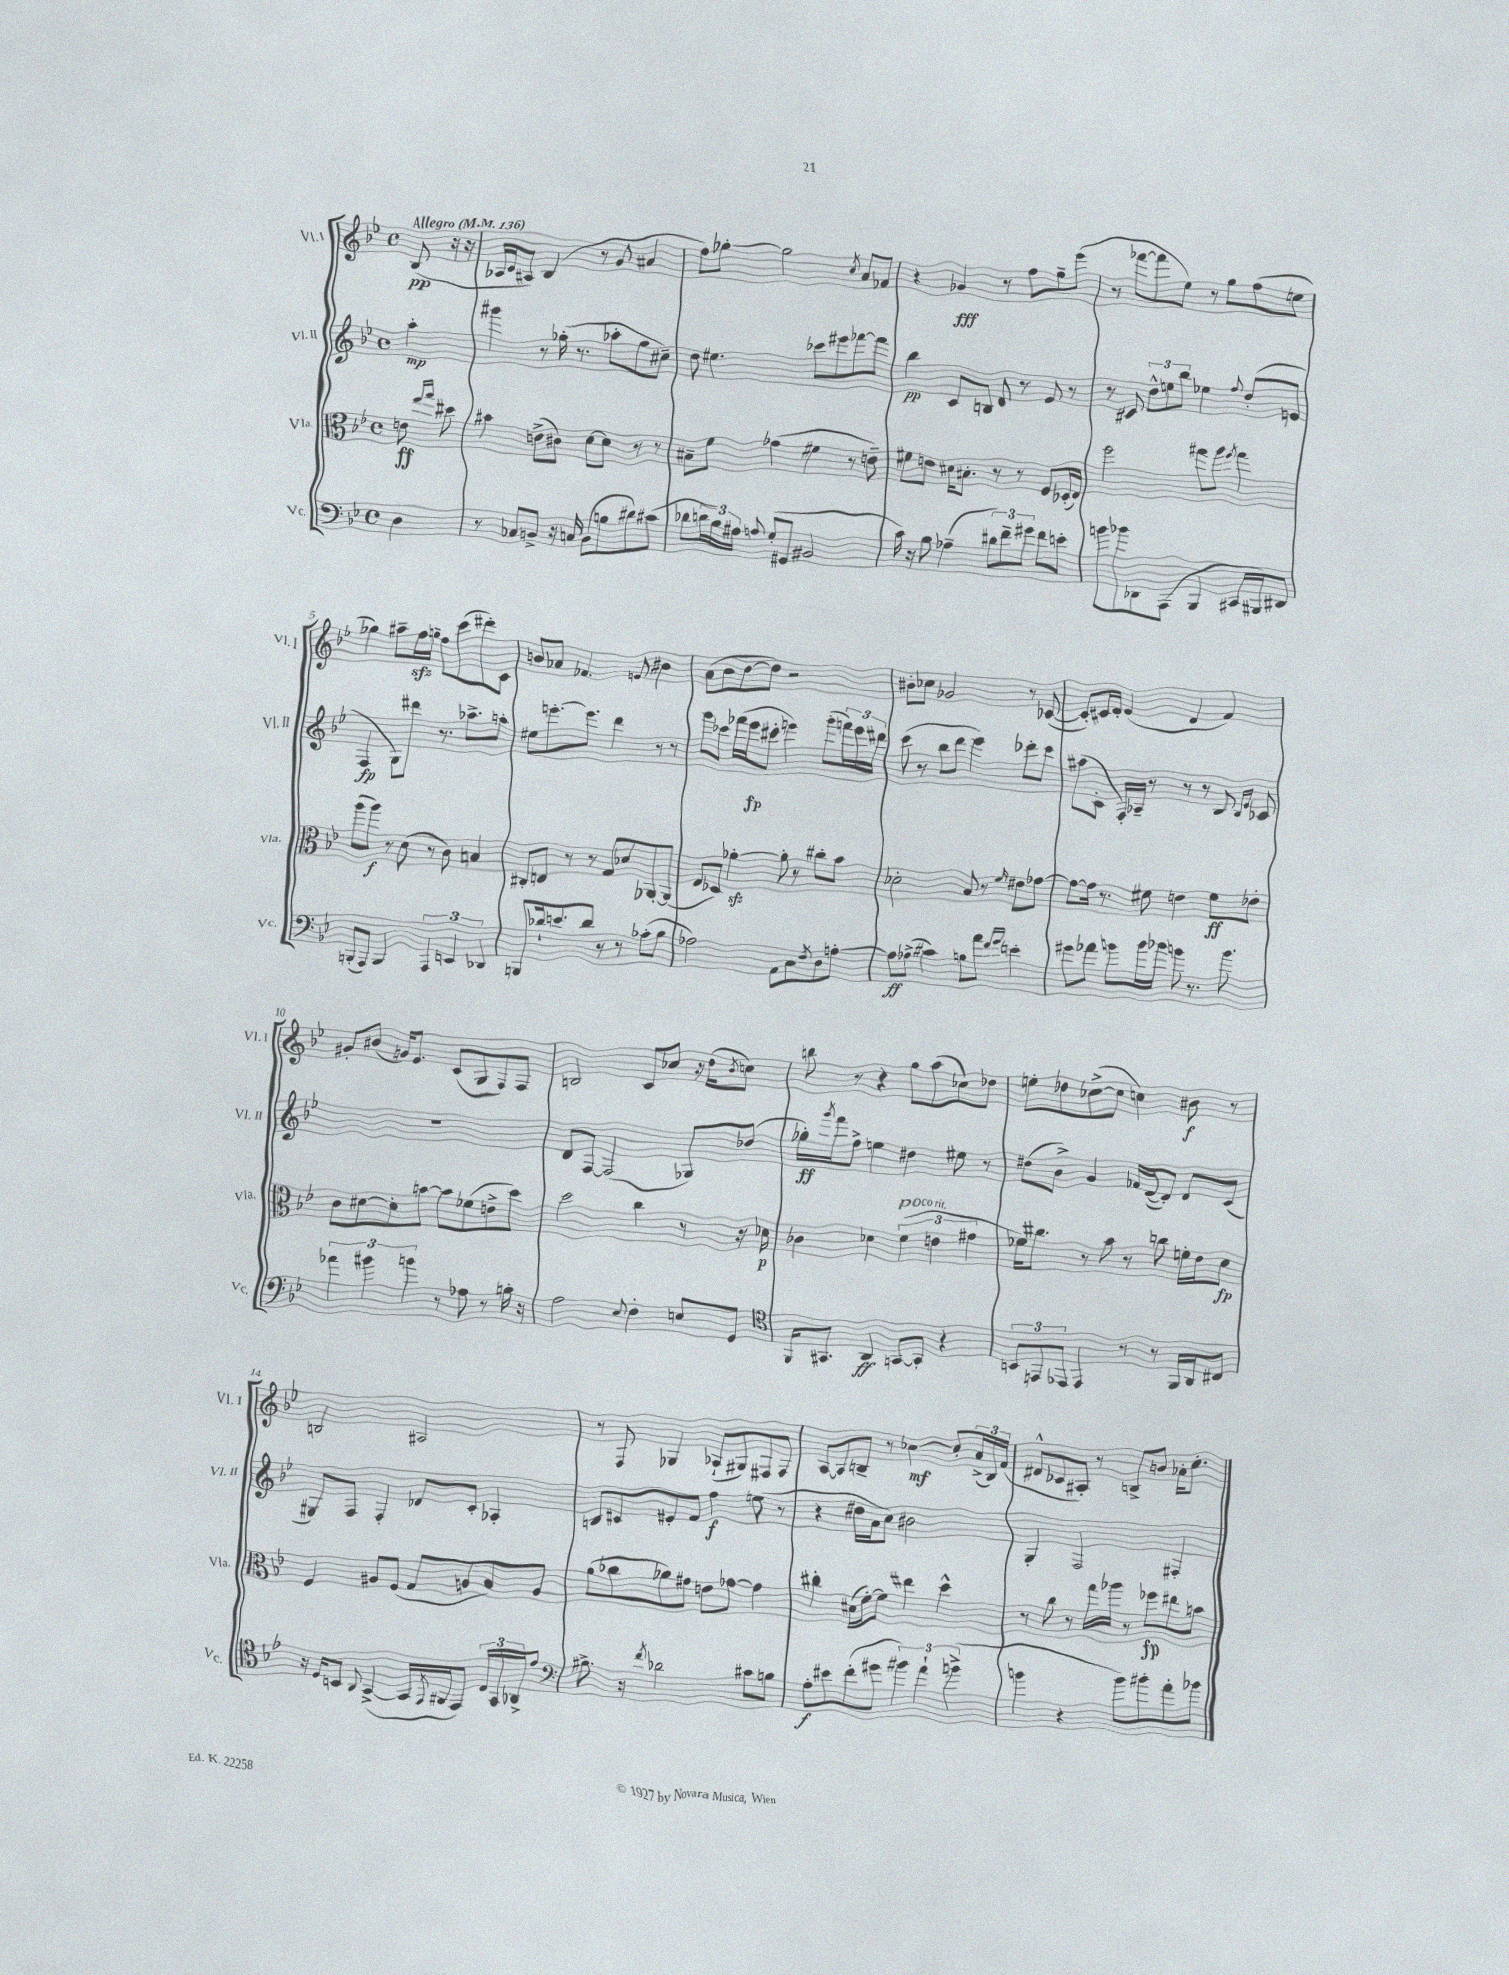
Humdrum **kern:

**kern	**dynam	**kern	**dynam	**kern	**dynam	**kern	**dynam
*part4	*part4	*part3	*part3	*part2	*part2	*part1	*part1
*staff4	*staff4	*staff3	*staff3	*staff2	*staff2	*staff1	*staff1
*I"Vc.	*	*I"Vla.	*	*I"Vl. II	*	*I"Vl. I	*
*I'Vc.	*	*I'Vla.	*	*I'Vl. II	*	*I'Vl. I	*
*clefF4	*	*clefC3	*	*clefG2	*	*clefG2	*
*k[b-e-]	*	*k[b-e-]	*	*k[b-e-]	*	*k[b-e-]	*
*M4/4	*	*M4/4	*	*M4/4	*	*M4/4	*
*met(c)	*	*met(c)	*	*met(c)	*	*met(c)	*
*MM136	*	*MM136	*	*MM136	*	*MM136	*
=	=	=	=	=	=	=	=
!	!	!	!	!	!	!LO:TX:a:B:t=Allegro	!
4D\	.	8en\	ff	4aa'\	mp	(8B-/	pp
.	.	16qqee-/LL	.	.	.	.	.
.	.	16qqgg/JJ	.	.	.	.	.
.	.	8dd#X\	.	.	.	16r	.
.	.	.	.	.	.	16r	.
=1	=1	=1	=1	=1	=1	=1	=1
8r	.	4b#X\	.	4ggg#X\	.	16A-X/LL	.
.	.	.	.	.	.	16c/J	.
8C-X/L	.	.	.	.	.	8A#X/J)	.
8BBn^/J	.	(8en^\L	.	8r	.	(4B-/	.
16r	.	8c#X\J)	.	(16gg-X'\	.	.	.
16Cn/	.	.	.	8.r	.	.	.
(8BB\L	.	[8d\L	.	.	.	8r	.
8Bn\	.	8d\J]	.	8aa-X'\L	.	8g/	.
8d#X\)	.	8r	.	8gg-\	.	4a#X/	.
(8c#X\J	.	8r	.	8cc#X~\J)	.	.	.
=2	=2	=2	=2	=2	=2	=2	=2
8d-X\L	.	8B#X~\L	.	8dd\	.	8ff\L)	.
24dn\L	.	8f\J	.	4.ee#X\	.	[8gg-X'\J	.
24B-\)	.	.	.	.	.	.	.
24A#X\JJ	.	.	.	.	.	.	.
8qqAn/	.	.	.	.	.	.	.
(8G'/L	.	(4g-X\	.	.	.	2gg-\]	.
8GG#X/J	.	.	.	.	.	.	.
2BB#X/	.	4f#X\	.	8ccc-X\L	.	.	.
.	.	.	.	8eee#X\	.	.	.
.	.	.	.	.	.	8qcc/	.
.	.	8r	.	[8fff-X\	.	8a/L	.
.	.	8en~\)	.	8fff-\J]	.	8f-X/J	.
=3	=3	=3	=3	=3	=3	=3	=3
16c\)	.	8f#X\L	.	4bb-\	pp	4r	.
16r	.	.	.	.	.	.	.
8B-\	.	8en\J	.	.	.	.	.
(4A-X~\	.	16d#X\KL	.	8c/L	.	4g-X/	fff
.	.	8.B#X'\J	.	.	.	.	.
.	.	.	.	8Bn/J	.	.	.
12d#X\L)	.	8r	.	8d/	.	8r	.
12f~\	.	.	.	.	.	.	.
.	.	8r	.	8r	.	8ff\L	.
12g#X\J	.	.	.	.	.	.	.
8f\L	.	8F/L	.	8e-/	.	8gg~\	.
8en'\J	.	(16D-X'/L	.	8r	.	(8eee-\J	.
.	.	16E-/JJ)	.	.	.	.	.
=4	=4	=4	=4	=4	=4	=4	=4
8bn\L	.	2ff\	.	8r	.	8r	.
8b-X\	.	.	.	8c#X/	.	[8fff-X\L	.
8DD-X\	.	.	.	12dd^^\L	.	8fff-\]	.
.	.	.	.	12een\	.	.	.
(8AAA\J	.	.	.	.	.	8ee-\J)	.
.	.	.	.	12bb-\J	.	.	.
4BBB-/	.	8gg#X\L	.	4ee-X\	.	8r	.
.	.	8aa\J	.	.	.	8gg\L	.
.	.	8qff/	.	8qqff/	.	.	.
16CC#X/LL	.	4gg#\	.	(8dd'/L	.	(8ff\	.
16BBB#X/J)	.	.	.	.	.	.	.
8DD#X/J	.	.	.	8en/J	.	8een\J	.
!!LO:LB:g=z
=5	=5	=5	=5	=5	=5	=5	=5
(8BBBn'/L	.	(8aa\L	.	4F/	fp	4gg-X\)	.
8AAA/J)	.	8aa\J)	f	.	.	.	.
4BBB/	.	8r	.	8G\L)	.	8aa#X~\L	.
.	.	(8d\	.	8ddd#X\J	.	16ffzz\L	.
.	.	.	.	.	.	16ggn~\JJ	.
6AAA/	.	8r	.	8.r	.	8ff\L	.
.	.	8c\)	.	.	.	(8ccc\	.
6EEn/	.	.	.	.	.	.	.
.	.	.	.	8.aa-X^\L	.	.	.
.	.	4Bn/	.	.	.	8ddd#X'\)	.
6DD-X/	.	.	.	.	.	.	.
.	.	.	.	8aan'\J	.	8c\J	.
=6	=6	=6	=6	=6	=6	=6	=6
8BBBn/L	.	8C#X'/L	.	8ee#X\L	.	8bn/L	.
16d-X`/k	.	8En/J	.	[8.eeen'\	.	8a-X/J	.
8.en/	.	.	.	.	.	.	.
.	.	8r	.	.	.	4.f-X/	.
.	.	.	.	8.eee\J]	.	.	.
8d-/J	.	8r	.	.	.	.	.
8r	.	8G/L	.	4ddd\	.	.	.
8r	.	8d-X/	.	.	.	8en/	.
(8c-X'\L	.	[8AA-X'/	.	8r	.	4b#X\	.
8B-\J	.	(8AA-/J]	.	8r	.	.	.
=7	=7	=7	=7	=7	=7	=7	=7
2A-X\)	.	8E-/L	.	8ggg\L	.	(8a\L	.
.	.	8D-X/J)	.	8ccc-X\J	.	8b-\	.
.	.	[4a-Xzz'\	.	(16fff-X\LL	.	[8dd\	.
.	.	.	.	16eee-\J	fp	.	.
.	.	.	.	8ccc#X'\J	.	8dd\J])	.
8AA\L	.	8a-'\]	.	4eeen\)	.	2r	.
8C\	.	8r	.	.	.	.	.
8qF/	.	.	.	.	.	.	.
8D\	.	8cc#X'\L	.	(8ggg'\L	.	.	.
[8An'\J	.	8b-\J	.	24fffn\L)	.	.	.
.	.	.	.	24eee\	.	.	.
.	.	.	.	24ddd#X\JJ	.	.	.
=8	=8	=8	=8	=8	=8	=8	=8
8A\L]	ff	2d-X'\	.	(8ccc\	.	8b#X'\L	.
(8A-X^\J	.	.	.	8r	.	8cc-X\J	.
4c#X\)	.	.	.	8bb-\L	.	2g-X/	.
.	.	.	.	8ddd\J	.	.	.
8Bn\L	.	8B-/	.	4eee-\)	.	.	.
8a\J	.	8r	.	.	.	.	.
16qqf/LL	.	.	.	.	.	.	.
16qqg/JJ	.	16qqf/	.	.	.	.	.
4en'\	.	8e#X\L	.	8ddd-X'\L	.	8r	.
.	.	[8g-X\J	.	8ccc\J	.	([8c-X/	.
=9	=9	=9	=9	=9	=9	=9	=9
8g#X\L	.	8g-\L_	.	(8aa#X\L	.	8c-'/L])	.
8a-X\J	.	16g-\Jk]	.	8c'\J	.	16c#X/L	.
.	.	8.r	.	.	.	16d'/JJ	.
8bn\L	.	.	.	16F'/LL)	.	(4e-/	.
.	.	.	.	16A-X~/JJ	.	.	.
16b\L	.	8f#X\	.	8r	.	.	.
16b-X\JJ	.	.	.	.	.	.	.
8bn\	.	4en\	.	8r	.	4d/	.
8.r	.	.	.	8r	.	.	.
.	.	8f#\L	ff	8B-/	.	4f/)	.
8.b\	.	.	.	.	.	.	.
.	.	.	.	16qqB-/LL	.	.	.
.	.	.	.	16qqe-/JJ	.	.	.
.	.	8e-X'\J	.	8c-X/	.	.	.
!!LO:LB:g=z
=10	=10	=10	=10	=10	=10	=10	=10
6a-X\	.	8c\L	.	1r	.	8g#X'/L	.
.	.	[8d#X\	.	.	.	(8b#X/J	.
6b#X\	.	.	.	.	.	.	.
.	.	8d#'\]	.	.	.	16gn/KL)	.
.	.	.	.	.	.	8.e-/J	.
6bn\	.	.	.	.	.	.	.
.	.	[8bn\J	.	.	.	.	.
8r	.	8b\L]	.	.	.	(8c/L	.
8A-X\	.	(8f-X\	.	.	.	8G/	.
8r	.	8en^\	.	.	.	8F/)	.
16Bn'\	.	8dd\J)	.	.	.	8F/J	.
16r	.	.	.	.	.	.	.
=11	=11	=11	=11	=11	=11	=11	=11
2A\	.	2dd\	.	8d/L	.	2Bn/	.
.	.	.	.	[8F/J	.	.	.
.	.	.	.	(2F/]	.	.	.
8qqE-/	.	.	.	.	.	.	.
4F'\	.	4cc\	.	.	.	8c/L	.
.	.	.	.	.	.	8cc-X/J	.
8En/L	.	8r	.	8G-X/L)	.	16r	.
.	.	.	.	.	.	(16dd\KL	.
.	.	.	.	.	.	8qb-/	.
8GG/J	.	16r	.	(8dd-X/J	.	8ccn\J)	.
.	.	16d-X\	p	.	.	.	.
=12	=12	=12	=12	=12	=12	=12	=12
*clefC4	*	*	*	*	*	*	*
16FF/KL	.	4c-X\	.	16gg-X'\LL)	ff	8bbn\	.
.	.	.	.	8qggg/	.	.	.
8.GG#X/J	.	.	.	16fff\J	.	.	.
.	.	.	.	8ff^\J	.	8r	.
4AA/	ff	4d-X\	.	4een\	.	4r	.
!	!	!LO:TX:a:i:t=poco rit.	!	!	!	!	!
[8GGn/L	.	(6f\	.	4dd#X\	.	8gg\L	.
8GG'/J]	.	.	.	.	.	(8aa\	.
.	.	6en\	.	.	.	.	.
4r	.	.	.	8ee#X\	.	8cc-X\)	.
.	.	6g#X\	.	.	.	.	.
.	.	.	.	8r	.	8dd-X\J	.
=13	=13	=13	=13	=13	=13	=13	=13
12BBn/L	.	16f-X\KL)	.	(8dd#X\L	.	8een'\L	.
.	.	8.cc#X\J	.	.	.	.	.
12EEn/	.	.	.	.	.	.	.
.	.	.	.	8b-^\J)	.	8dd-X\	.
12EE-X/J	.	.	.	.	.	.	.
4EE-/	.	8r	.	4g/	.	([8cc-X^\	.
.	.	8b-\	.	.	.	8cc-\J]	.
8r	.	8r	.	16f-X/LL	.	4ccn\)	.
.	.	.	.	([16d/J	.	.	.
8r	.	8ccn\	.	8d'/J])	.	.	.
16FF/LL	.	16fn'\LL	.	8d/L	.	8b#X\	f
16AA/J	.	16e-\J	.	.	.	.	.
8C#X/J	.	8d\J	fp	(8c/J	.	8r	.
!!LO:LB:g=z
=14	=14	=14	=14	=14	=14	=14	=14
16r	.	4F/	.	8G#X/L)	.	2Bn/	.
16D/KL	.	.	.	.	.	.	.
8BBn/J	.	.	.	8F/J	.	.	.
8qqAA/	.	.	.	.	.	.	.
([4GG^/	.	8A#X/L	.	4F'/	.	.	.
.	.	(8F/J	.	.	.	.	.
16GG/LL]	.	8G/L	.	8d-X/L	.	2A#X/	.
8qEE-/	.	.	.	.	.	.	.
16FF#X/J	.	.	.	.	.	.	.
8EE-/J)	.	8An/	.	8c'/J	.	.	.
24C/LL	.	8B-/)	.	4A-X'/	.	.	.
24GG/	.	.	.	.	.	.	.
24AA-X^/J	.	.	.	.	.	.	.
8e-/J	.	8A/J	.	.	.	.	.
=15	=15	=15	=15	=15	=15	=15	=15
*clefF4	*	*	*	*	*	*	*
8.B#X^\	.	(8a\L	.	8Bn/L	.	8r	.
.	.	8cc-X\	.	8c#X/	.	8F/	.
16r	.	.	.	.	.	.	.
8qf/	.	.	.	.	.	.	.
2d-X\	.	8a-X\)	.	8e#X'/	.	4G-X/	.
.	.	8g#X\J	.	8f/J	.	.	.
.	.	8en\L	.	4ff\	f	(8A-X`/L	.
.	.	[8g-X\J	.	.	.	8G#X/)	.
8c#X\L	.	4g-\]	.	(8een\	.	8F#X/	.
8Bn\J	.	.	.	8r	.	8F#/J	.
=16	=16	=16	=16	=16	=16	=16	=16
8A'\L	f	4cc#X'\	.	4r	.	[8A/L	.
8e#X\	.	.	.	.	.	8A/]	.
(8f'\	.	(16d#X\LL	.	16dd#X\LL	.	8Bn~/J	.
.	.	[16f'\J)	.	16a\J	.	.	.
8g#X\J	.	8f\J]	.	8cc\J)	.	8r	.
6b#X\)	.	4ee#X\	.	2b#X\	.	[4cc-X\	mf
6a`\	.	.	.	.	.	.	.
.	.	4dd^^\	.	.	.	8cc-'/L]	.
(6bn^\	.	.	.	.	.	.	.
.	.	.	.	.	.	(24a^/L	.
.	.	.	.	.	.	24B/)	.
.	.	.	.	.	.	(24f/JJ	.
=17	=17	=17	=17	=17	=17	=17	=17
4bn\	.	8r	.	4G'/	.	8d#X^^/L	.
.	.	8cc\	.	.	.	8c-X/	.
4r	.	8r	.	2F/	.	8A#X'/J)	.
.	.	16gg\LL	.	.	.	8r	.
.	.	16aa-X\JJ	.	.	.	.	.
8b\L)	.	8r	.	.	.	8Bn^/L	.
8b#X'\	.	8ff-X\L	fp	.	.	8bn/J	.
8a'\	.	8ee#X\	.	4F#X'/	.	16a-X'\KL	.
.	.	.	.	.	.	8.cc'\J	.
8b-X\J	.	8bn\J	.	.	.	.	.
==	==	==	==	==	==	==	==
*-	*-	*-	*-	*-	*-	*-	*-
